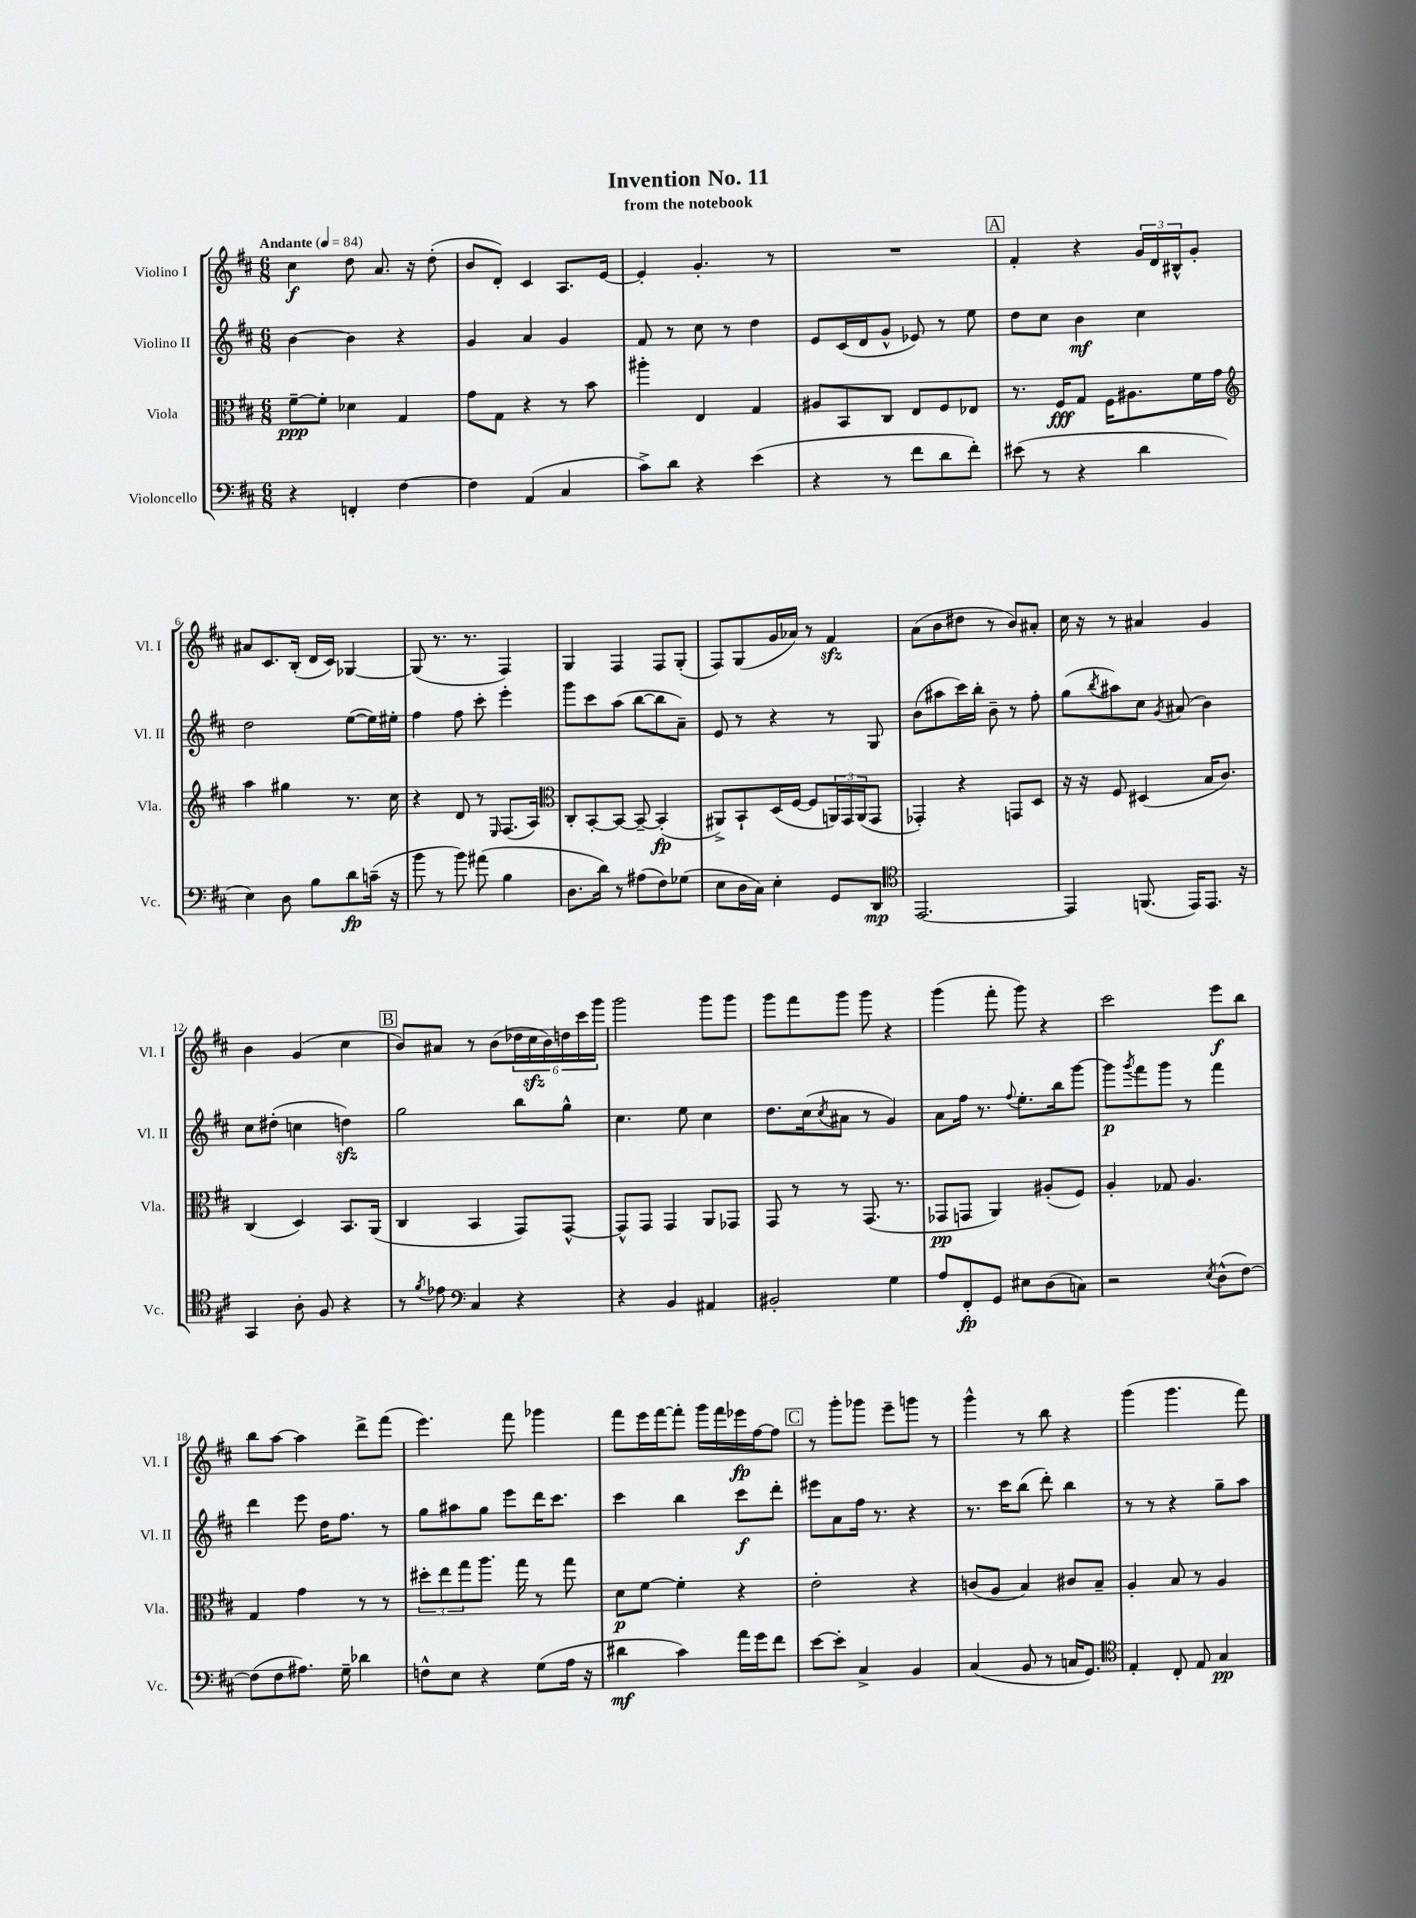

**kern	**dynam	**kern	**dynam	**kern	**dynam	**kern	**dynam
*part4	*part4	*part3	*part3	*part2	*part2	*part1	*part1
*staff4	*staff4	*staff3	*staff3	*staff2	*staff2	*staff1	*staff1
*I"Violoncello	*	*I"Viola	*	*I"Violino II	*	*I"Violino I	*
*I'Vc.	*	*I'Vla.	*	*I'Vl. II	*	*I'Vl. I	*
*clefF4	*	*clefC3	*	*clefG2	*	*clefG2	*
*k[f#c#]	*	*k[f#c#]	*	*k[f#c#]	*	*k[f#c#]	*
*M6/8	*	*M6/8	*	*M6/8	*	*M6/8	*
*MM84	*	*MM84	*	*MM84	*	*MM84	*
=1	=1	=1	=1	=1	=1	=1	=1
!	!	!	!	!	!	!LO:TX:a:B:t=Andante	!
4r	.	[8f#~\L	ppp	[4b\	.	4cc#\	f
.	.	8f#'\J]	.	.	.	.	.
4FFn'/	.	4d-X\	.	4b\]	.	8dd\	.
.	.	.	.	.	.	8.a/	.
[4F#\	.	4G/	.	4r	.	.	.
.	.	.	.	.	.	16r	.
.	.	.	.	.	.	(8dd'\	.
=2	=2	=2	=2	=2	=2	=2	=2
4F#\]	.	8g\L	.	4g/	.	8b/L	.
.	.	8G\J	.	.	.	8d'/J)	.
(4AA/	.	4r	.	4a/	.	4c#/	.
4C#/	.	8r	.	4g/	.	8.A/L	.
.	.	8b\	.	.	.	.	.
.	.	.	.	.	.	[16e/Jk	.
=3	=3	=3	=3	=3	=3	=3	=3
8c#^\L)	.	4aa#X'\	.	8f#/	.	4e'/]	.
8d\J	.	.	.	8r	.	.	.
4r	.	4E/	.	8cc#\	.	4.g'/	.
.	.	.	.	8r	.	.	.
(4e\	.	4G/	.	4dd\	.	.	.
.	.	.	.	.	.	8r	.
=4	=4	=4	=4	=4	=4	=4	=4
4r	.	8A#X/L	.	8e/L	.	2.r	.
.	.	8BB/	.	(16c#/L	.	.	.
.	.	.	.	16d/J	.	.	.
8r	.	8C#/J	.	8g^^/J	.	.	.
8f#\L	.	8E/L	.	8e-X/)	.	.	.
8d\	.	8F#/	.	8r	.	.	.
8f#'\J)	.	8E-X/J	.	8ee\	.	.	.
!!LO:REH:place=s1:t=A
=5	=5	=5	=5	=5	=5	=5	=5
(8e#X\	.	8.r	.	8dd\L	.	4f#'/	.
8r	.	.	.	8cc#\J	.	.	.
.	.	16F#/KL	fff	.	.	.	.
4r	.	8G/J	.	4b\	mf	4r	.
.	.	16F#\KL	.	.	.	.	.
.	.	8.A#X\	.	.	.	.	.
4d\	.	.	.	4cc#\	.	24g/LL	.
.	.	.	.	.	.	24d/	.
.	.	.	.	.	.	24B#X^^/J	.
.	.	16f#\L	.	.	.	8g'/J	.
.	.	16g\JJ	.	.	.	.	.
!!LO:LB:g=z
=6	=6	=6	=6	=6	=6	=6	=6
*	*	*clefG2	*	*	*	*	*
4E\)	.	4aa\	.	2dd\	.	8a#X/L	.
.	.	.	.	.	.	8.c#/	.
8D\	.	4gg#X\	.	.	.	.	.
.	.	.	.	.	.	(16B'/Jk	.
8B\L	.	.	.	.	.	16d/LL	.
.	.	.	.	.	.	16c#/JJ)	.
8d\	fp	8.r	.	([8ee\L	.	[4G-X/	.
(16cn~\Jk	.	.	.	16ee\L])	.	.	.
16r	.	16cc#\	.	16ee#X'\JJ	.	.	.
=7	=7	=7	=7	=7	=7	=7	=7
8b\	.	4r	.	4ff#\	.	(8G-/]	.
8r	.	.	.	.	.	8.r	.
8b\)	.	8d/	.	8ff#\	.	.	.
.	.	.	.	.	.	8.r	.
(8a#X\	.	8r	.	8ccc#'\	.	.	.
.	.	16qqE/	.	.	.	.	.
4B\	.	(8.F#/L	.	4eee'\	.	4F#/)	.
.	.	16A/Jk)	.	.	.	.	.
=8	=8	=8	=8	=8	=8	=8	=8
*	*	*clefC3	*	*	*	*	*
8.D\L	.	8C#'/L	.	8ggg\L	.	4G/	.
.	.	[8BB'/	.	8ccc#\	.	.	.
16d\Jk)	.	.	.	.	.	.	.
8r	.	8BB/J_	.	(8aa\J	.	4F#/	.
(8A#X\L	.	8BB~/_	.	[8bb\L	.	.	.
8F#\)	.	(4BB'/]	fp	8bb\]	.	8F#/L	.
(8G-X\J	.	.	.	8a~\J)	.	(8G'/J	.
=9	=9	=9	=9	=9	=9	=9	=9
8E\L	.	8AA#X^/L)	.	8e/	.	8F#/L)	.
16D\L	.	8BB`/	.	8r	.	(8G/	.
16C#\JJ)	.	.	.	.	.	.	.
4E'\	.	(16D/L	.	4r	.	16g/L	.
.	.	[16F#/JJ	.	.	.	16a-X/JJ)	.
.	.	8F#/L]	.	.	.	8r	.
8GG/L	.	24AAn/L)	.	8r	.	4f#zz/	.
.	.	24GG/	.	.	.	.	.
.	.	(24AA/J	.	.	.	.	.
8DD/J	mp	8GG/J	.	8G/	.	.	.
=10	=10	=10	=10	=10	=10	=10	=10
*clefC4	*	*	*	*	*	*	*
[2.EE/	.	4GG-X'/)	.	(8b\L	.	(8a\L	.
.	.	.	.	8aa#X\	.	8b\	.
.	.	4r	.	16ccc#\L)	.	8dd#X\J	.
.	.	.	.	16bb'\JJ	.	.	.
.	.	.	.	8b~\	.	8r	.
.	.	8GGn/L	.	8r	.	8b/L)	.
.	.	8D/J	.	8ff#'\	.	8a#X'/J	.
=11	=11	=11	=11	=11	=11	=11	=11
4EE/]	.	16r	.	(8gg\L	.	16cc#\	.
.	.	16r	.	.	.	16r	.
.	.	.	.	8qbb/	.	.	.
.	.	8F#/	.	8aa#X\)	.	8r	.
(8.FFn/	.	(4D#X/	.	8cc#\J	.	4a#X/	.
.	.	.	.	8qg/	.	.	.
.	.	.	.	(8a#X/	.	.	.
16EE/KL)	.	.	.	.	.	.	.
8.EE/J	.	16B/KL	.	4b\)	.	4g/	.
.	.	8.c#/J)	.	.	.	.	.
16r	.	.	.	.	.	.	.
!!LO:LB:g=z
=12	=12	=12	=12	=12	=12	=12	=12
4GG/	.	(4C#/	.	8cc#\L	.	4b\	.
.	.	.	.	(8dd#X'\J	.	.	.
8A'\	.	4D/)	.	4ccn\	.	(4g/	.
8F#/	.	.	.	.	.	.	.
4r	.	8.BB/L	.	4ddnzz\)	.	4cc#\	.
.	.	(16AA/Jk	.	.	.	.	.
!!LO:REH:place=s1:t=B
=13	=13	=13	=13	=13	=13	=13	=13
8r	.	4C#/	.	2gg\	.	8b/L)	.
8qf#/	.	.	.	.	.	.	.
8e-X\	.	.	.	.	.	8a#X/J	.
*clefF4	*	*	*	*	*	*	*
4C#/	.	4BB/	.	.	.	8r	.
.	.	.	.	.	.	(8b\L	.
4r	.	8GG/L)	.	8bb\L	.	24dd-X\L	.
.	.	.	.	.	.	24cc#zz\	.
.	.	.	.	.	.	24b\)	.
.	.	[8GG^^/J	.	8gg^^\J	.	24ddn\	.
.	.	.	.	.	.	24ccc#\	.
.	.	.	.	.	.	24ggg\JJ	.
=14	=14	=14	=14	=14	=14	=14	=14
4r	.	8GG^^/L]	.	4.cc#\	.	2ggg\	.
.	.	8GG/J	.	.	.	.	.
4BB/	.	4GG/	.	.	.	.	.
.	.	.	.	8ee\	.	.	.
4AA#X/	.	8AA/L	.	4cc#\	.	8ggg\L	.
.	.	8GG-X/J	.	.	.	8ggg\J	.
=15	=15	=15	=15	=15	=15	=15	=15
2BB#X'/	.	8GG/	.	8.dd\L	.	8ggg\L	.
.	.	8r	.	.	.	8fff#\	.
.	.	.	.	(16cc#\k	.	.	.
.	.	.	.	8qcc#/	.	.	.
.	.	8r	.	8a#X\J	.	8ggg\J	.
.	.	(8.GG/	.	8r	.	8ggg\	.
4G\	.	.	.	4g/)	.	4r	.
.	.	8.r	.	.	.	.	.
=16	=16	=16	=16	=16	=16	=16	=16
8A/L	.	8GG-X/L	pp	8a\L	.	(4ggg\	.
8FF#'/	fp	8GGn/J	.	16ff#\Jk	.	.	.
.	.	.	.	8.r	.	.	.
8GG/J	.	4AA/)	.	.	.	8fff#'\	.
.	.	.	.	8qqff#/	.	.	.
8E#X\L	.	.	.	8.ee'\L	.	8ggg\)	.
(8D\	.	(8A#X'/L	.	.	.	4r	.
.	.	.	.	16bb\k	.	.	.
8Cn\J)	.	8F#/J)	.	[8ggg\J	.	.	.
=17	=17	=17	=17	=17	=17	=17	=17
2r	.	4A'/	.	8ggg\L]	p	2ccc#\	.
.	.	.	.	8qggg/	.	.	.
.	.	.	.	8fff#\	.	.	.
.	.	8G-X/	.	8ggg\J	.	.	.
.	.	4.A/	.	8r	.	.	.
8qE/	.	.	.	.	.	.	.
(8D^^\L	.	.	.	4fff#\	.	8eee\L	f
[8F#\J)	.	.	.	.	.	8bb\J	.
!!LO:LB:g=z
=18	=18	=18	=18	=18	=18	=18	=18
(8F#\L]	.	4G/	.	4ddd\	.	8bb\L	.
8F#\	.	.	.	.	.	[8aa\J	.
8.A#X\J)	.	4g\	.	8eee\	.	4aa\]	.
.	.	.	.	16dd\KL	.	.	.
16G~\	.	.	.	8.ff#\J	.	.	.
4d-X\	.	8r	.	.	.	8ddd^\L	.
.	.	8r	.	8r	.	(8fff#\J	.
=19	=19	=19	=19	=19	=19	=19	=19
8Fn^^\L	.	12dd#X'\L	.	8gg\L	.	4.eee\)	.
.	.	12ee\	.	.	.	.	.
8E\J	.	.	.	8aa#X\	.	.	.
.	.	12gg\	.	.	.	.	.
4r	.	8.aa\J	.	8gg\J	.	.	.
.	.	.	.	8eee\L	.	8fff#\	.
.	.	16gg\	.	.	.	.	.
(8G\L	.	8r	.	16ddd\K	.	4ggg-X\	.
.	.	.	.	8.ccc#\J	.	.	.
16A\Jk	.	8gg\	.	.	.	.	.
16r	.	.	.	.	.	.	.
=20	=20	=20	=20	=20	=20	=20	=20
4d#X\	mf	8d\L	p	4ccc#\	.	8fff#\L	.
.	.	[8f#\J	.	.	.	16eee\L	.
.	.	.	.	.	.	[16fff#\J	.
4c#\)	.	4f#'\]	.	4bb\	.	8fff#'\J]	.
.	.	.	.	.	.	16ggg\LL	.
.	.	.	.	.	.	16fff#\	.
16a\LL	.	4r	.	8ccc#\L	f	16eee-X\	fp
16g\J	.	.	.	.	.	[16ff#\J	.
8f#\J	.	.	.	8ddd'\J	.	8ff#\J]	.
!!LO:REH:place=s1:t=C
=21	=21	=21	=21	=21	=21	=21	=21
[8e\L	.	2e'\	.	8eee#X\L	.	8r	.
8e'\J]	.	.	.	8a\	.	8ggg'\L	.
4C#^/	.	.	.	16ff#\Jk	.	8ggg-X\J	.
.	.	.	.	8.r	.	.	.
.	.	.	.	.	.	8eee~\L	.
4BB/	.	4r	.	4r	.	8gggn\J	.
.	.	.	.	.	.	8r	.
=22	=22	=22	=22	=22	=22	=22	=22
(4C#/	.	(8cn/L	.	8.r	.	4ggg^^\	.
.	.	8A/J	.	.	.	.	.
.	.	.	.	16ccc#\KL	.	.	.
8BB/	.	4B/)	.	(8bb\J	.	8r	.
8r	.	.	.	8ddd'\)	.	8bb\	.
16Cn/KL	.	8c#X/L	.	4bb\	.	4r	.
8.GG/J)	.	.	.	.	.	.	.
.	.	8B~/J	.	.	.	.	.
=23	=23	=23	=23	=23	=23	=23	=23
*clefC4	*	*	*	*	*	*	*
4E'/	.	4A'/	.	8r	.	(4ggg\	.
.	.	.	.	8r	.	.	.
8C#'/	.	8B/	.	4r	.	4.ggg\	.
8E/	.	8r	.	.	.	.	.
4G/	pp	4A/	.	8gg~\L	.	.	.
.	.	.	.	8aa\J	.	8fff#\)	.
==	==	==	==	==	==	==	==
*-	*-	*-	*-	*-	*-	*-	*-
